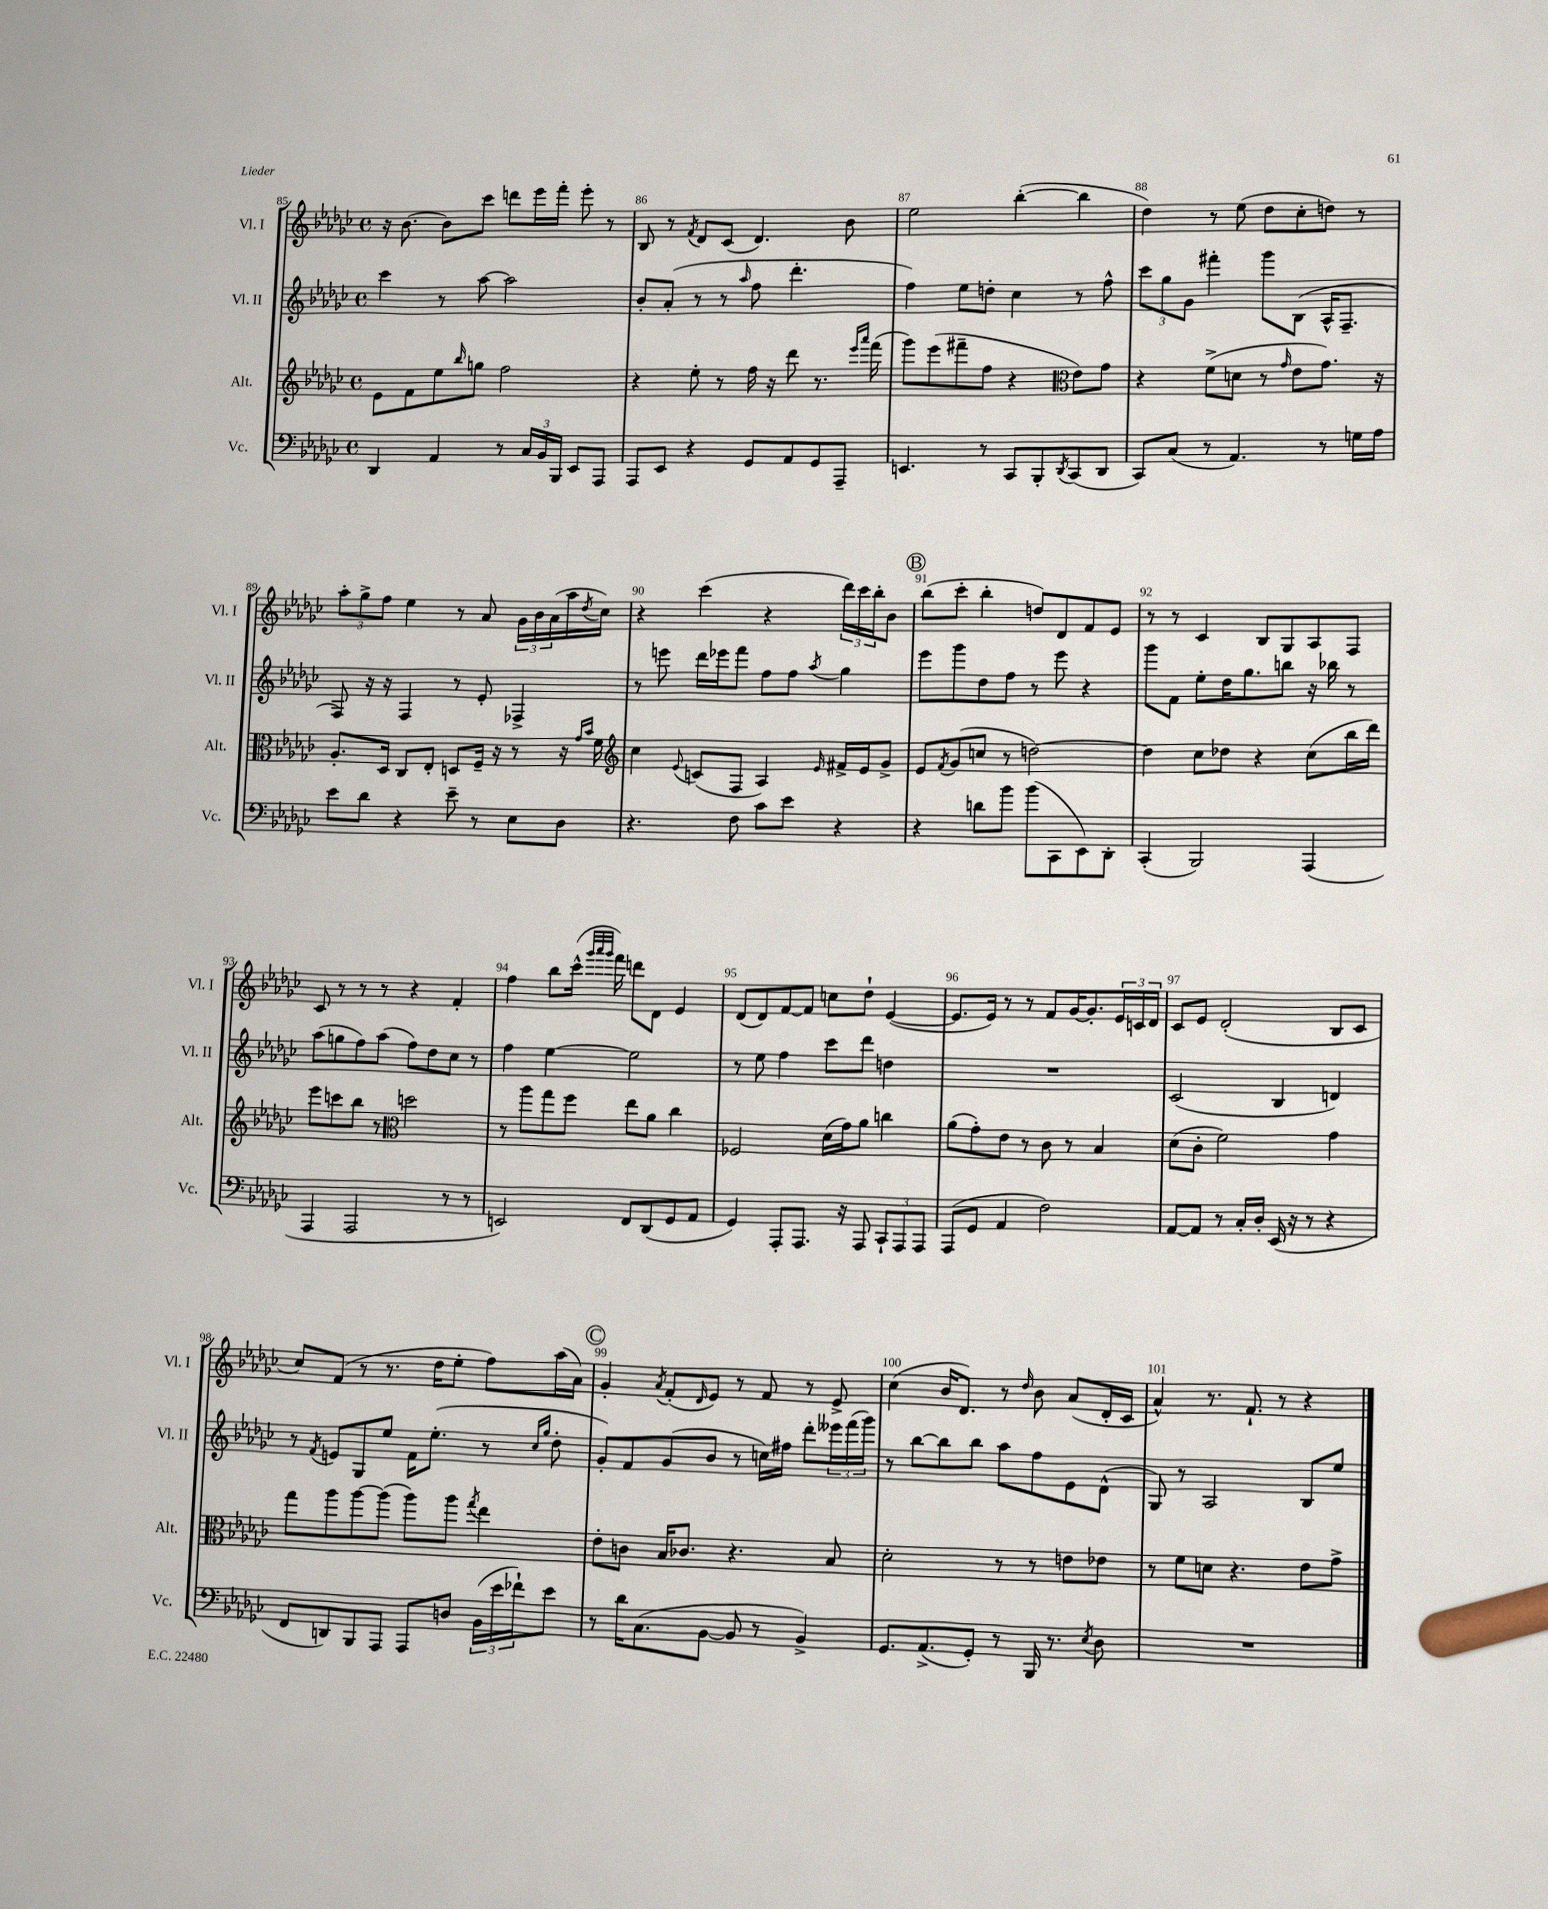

**kern	**kern	**kern	**kern
*part4	*part3	*part2	*part1
*staff4	*staff3	*staff2	*staff1
*I"Vc.	*I"Alt.	*I"Vl. II	*I"Vl. I
*I'Vc.	*I'Alt.	*I'Vl. II	*I'Vl. I
*clefF4	*clefG2	*clefG2	*clefG2
*k[b-e-a-d-g-c-]	*k[b-e-a-d-g-c-]	*k[b-e-a-d-g-c-]	*k[b-e-a-d-g-c-]
*M4/4	*M4/4	*M4/4	*M4/4
*met(c)	*met(c)	*met(c)	*met(c)
=85	=85	=85	=85
4DD-/	8e-\L	4ccc-\	16r
.	.	.	[8.b-\
.	8f\	.	.
4AA-/	8ee-\	8r	8b-\L]
.	16qqbb-/	.	.
.	8ggn\J	[8aa-\	8ccc-\J
8r	2ff\	2aa-\]	8dddn\L
24C-/LL	.	.	16eee-\L
24BB-/	.	.	.
.	.	.	16fff'\JJ
24BBB-/JJ	.	.	.
8EE-/L	.	.	8eee-'\
8AAA-/J	.	.	8r
=86	=86	=86	=86
8AAA-/L	4r	8b-'/L	8B-/
8EE-/J	.	(8a-'/J	8r
.	.	.	8qf/
4r	8ee-'\	8r	8d-/L
.	8r	8r	(8c-/J
.	.	16qqaa-/	.
8GG-/L	16ff\	8ff\	4.d-/)
.	16r	.	.
8AA-/	8ddd-\	4.ddd-'\	.
8GG-/	8.r	.	.
8AAA-~/J	.	.	8b-\
.	16qqeee-/LL	.	.
.	16qqaaa-/JJ	.	.
.	(16fff\	.	.
=87	=87	=87	=87
4.EEn/	8ggg-\L)	4ff\)	2ee-\
.	(8eee-\	.	.
.	8fff#X~\	8ee-\L	.
8r	8ff\J	8ddn'\J	.
8CC-/L	4r	4cc-\	([4bb-'\
8BBB-'/	.	.	.
8qDD-/	.	.	.
*	*clefC3	*	*
(8CC-/	8e-\L)	8r	4bb-\]
8DD-/J	8g-\J	8ff^^\	.
=88	=88	=88	=88
8CC-/L)	4r	12ccc-\L	4dd-\)
.	.	12gg-\	.
(8C-/J	.	.	.
.	.	12g-\J	.
8r	(8f^\L	4fff#X'\	8r
4.AA-/)	8dn\J	.	(8ee-\
.	8r	8ggg-\L	8dd-\L
.	16qqg-/	.	.
.	8e-\L	(8B-\J	8cc-'\
8r	8.g-\J)	16A-^^/KL	8ddn\J)
.	.	8.F~/J	.
16Gn\LL	.	.	8r
16A-\JJ	16r	.	.
!!LO:LB:g=z
=89	=89	=89	=89
8e-\L	8.A-'/L	8F/)	12aa-'\L
.	.	.	12gg-^\
8d-\J	.	16r	.
.	.	.	12ff\J
.	16D-/Jk	16r	.
4r	8C-/L	4F/	4ee-\
.	8E-'/J	.	.
8e-~\	8Dn/L	8r	8r
8r	16F~/Jk	8e-'/	8a-/
.	16r	.	.
8E-\L	8r	4F-X^/	24g-\LL
.	.	.	24b-\
.	.	.	(24a-\
8D-\J	16r	.	16aa-\
.	16qqg-/LL	.	.
.	16qqb-/JJ	.	8qdd-/
.	16f\	.	16cc-\JJ)
=90	=90	=90	=90
*	*clefG2	*	*
4.r	4cc-\	8r	4r
.	.	8eeen\	.
.	8qqe-/	.	.
.	(8cn/L	16ddd-\LL	(4ccc-\
.	.	16eee-X\J	.
8F\	8F/J	8fff\J	.
8c-\L	4A-/)	8ff\L	4r
8e-\J	.	8ff\J	.
.	16qqe-/	8qaa-/	.
4r	16f#X^/LL	4gg-\	24ddd-\LL)
.	.	.	24ccc-\
.	16e-/J	.	.
.	.	.	24bb-'\J
.	8g-^/J	.	8b-\J
!!LO:REH:place=s1:t=B
=91	=91	=91	=91
4r	8e-/L	8eee-\L	(8bb-\L
.	8qf/	.	.
.	(8g-/	8ggg-\	8ccc-'\J
8dn\L	8ccn/J	8dd-\	4bb-'\
8b-\J	8r	8ff\J	.
(8b-\L	[2ddn\)	8r	8ddn/L)
8CC-\	.	8eee-\	8d-/
8EE-\)	.	4r	8f/
8DD-'\J	.	.	8e-/J
=92	=92	=92	=92
(4CC-'/	4dd\]	8ggg-\L	8r
.	.	8f\J	8r
2BBB-/)	8cc-\L	8ee-'\L	4c-/
.	8dd-X\J	16dd-\K	.
.	.	8.gg-\	.
.	4r	.	8B-/L
.	.	8bbn\J	8G-/
(4AAA-/	(8cc-\L	16r	8A-/
.	.	16bb-X\	.
.	16bb-\L	8r	8F/J
.	16ddd-\JJ)	.	.
!!LO:LB:g=z
=93	=93	=93	=93
4AAA-/	8eee-\L	(8aa-\L	8c-/
.	8cccn\	8ggn\	8r
2AAA-/	8bb-\J	8ff\)	8r
.	8r	(8aa-\J	8r
*	*clefC3	*	*
.	2ddn\	8ff\L)	4r
.	.	8dd-\	.
8r	.	8cc-\J	4f'/
8r	.	8r	.
=94	=94	=94	=94
2EEn/)	8r	4ff\	4ff\
.	8aa-\L	.	.
.	8gg-\	[4ee-\	8bb-\L
.	8ff\J	.	(16ccc-^^\Jk
.	.	.	32qqggg-/LLL
.	.	.	32qqaaa-/
.	.	.	32qqggg-/JJJ
.	.	.	16fff\)
8FF/L	8ee-\L	2ee-\]	8dddn\L
(8DD-/	8a-\J	.	8d-\J
8GG-/	4cc-\	.	4e-/
8AA-/J	.	.	.
=95	=95	=95	=95
4GG-/)	2F-X/	8r	(8d-/L
.	.	8ee-\	8d-/)
8AAA-'/L	.	4ff\	[8f/
8.AAA-/J	.	.	8f/J]
.	(16d-\LL	8ccc-\L	8ccn\L
16r	16g-\J)	.	.
8AAA-/	8a-\J	8ddd-\J	8dd-`\J
12CC-`/L	4ccn\	4ddn\	([4e-/
12AAA-/	.	.	.
12AAA-/J	.	.	.
=96	=96	=96	=96
(8AAA-/L	(8a-\L	1r	8.e-/L]
8GG-/J	8g-'\)	.	.
.	.	.	16e-/Jk)
4AA-/	8e-\J	.	8r
.	8r	.	8r
2F\)	8c-\	.	8f/L
.	8r	.	[16g-/K
.	.	.	8.g-'/]
.	4B-/	.	.
.	.	.	24e-/L
.	.	.	24cn/
.	.	.	24d-/JJ
=97	=97	=97	=97
[8AA-/L	(8d-\L	(2c-/	8c-/L
8AA-/J]	8c-'\J	.	8e-/J
8r	2f\)	.	(2d-'/
16C-'/LL	.	.	.
16D-'/JJ	.	.	.
(16EE-/	.	4B-/	.
16r	.	.	.
8r	.	.	.
4r	4g-\	4dn/)	8B-/L
.	.	.	8c-/J
!!LO:LB:g=z
=98	=98	=98	=98
8FF/L	8gg-\L	8r	8cc-/L)
.	.	8qf/	.
8DDn/)	8aa-\	8en/L	(8f/J
8BBB-/	[8aa-\	8G-/	8r
8AAA-/J	(8aa-\J]	8ee-/J	8.r
8AAA-/L	8aa-\L)	16f\KL	.
.	.	(8.ee-'\J	16dd-\KL
8Dn/J	8aa-\J	.	8ee-'\J
.	8qgg-/	.	.
(24BB-\LL	4ee-\	8r	8ff\L)
24e-\	.	.	.
24f-X`\J)	.	.	.
.	.	16qqcc-/LL	.
.	.	16qqgg-/JJ	.
8e-\J	.	8dd-'\	(16aa-\L
.	.	.	16a-\JJ)
!!LO:REH:place=s1:t=C
=99	=99	=99	=99
8r	8e-'\L	8g-'/L)	4g-'/
16d-\KL	8cn\J	8f/	.
(8.C-\	.	.	.
.	.	.	8qa-/
.	16B-/KL	(8g-/	(8f'/L
.	8.c-X/J	.	.
.	.	.	16qqd-/
[8BB-\J	.	8b-/J	8e-/J)
8BB-/]	4.r	8r	8r
8r	.	16ccn\LL)	8f/
.	.	16ff#X\JJ	.
4BB-^/)	.	8ddd-'\L	8r
.	8B-/	24eee--X\L	8e-^/
.	.	(24fff\	.
.	.	24ggg-\JJ)	.
=100	=100	=100	=100
8.GG-/L	2d-'\	8r	(4cc-\
.	.	[8bb-\L	.
(8.AA-^/	.	.	.
.	.	8bb-\]	16b-/KL
.	.	.	8.d-/J)
8GG-'/J)	.	8bb-\J	.
8r	8r	8aa-\L	8r
.	.	.	16qqdd-/
16BBB-/	8r	8ff\	8b-\
8.r	.	.	.
.	8en\L	8e-\	(8a-/L
8qE-/	.	.	.
8D-\	8e-X\J	(8d-^^\J	16d-'/L
.	.	.	16c-/JJ
=101	=101	=101	=101
1r	8r	8G-/)	4a-^^/)
.	8f\L	8r	.
.	8dn\J	2A-/	8.r
.	4.r	.	.
.	.	.	8.f`/
.	.	.	8r
.	8e-\L	8B-/L	4r
.	8g-^\J	8ee-/J	.
==	==	==	==
*-	*-	*-	*-
